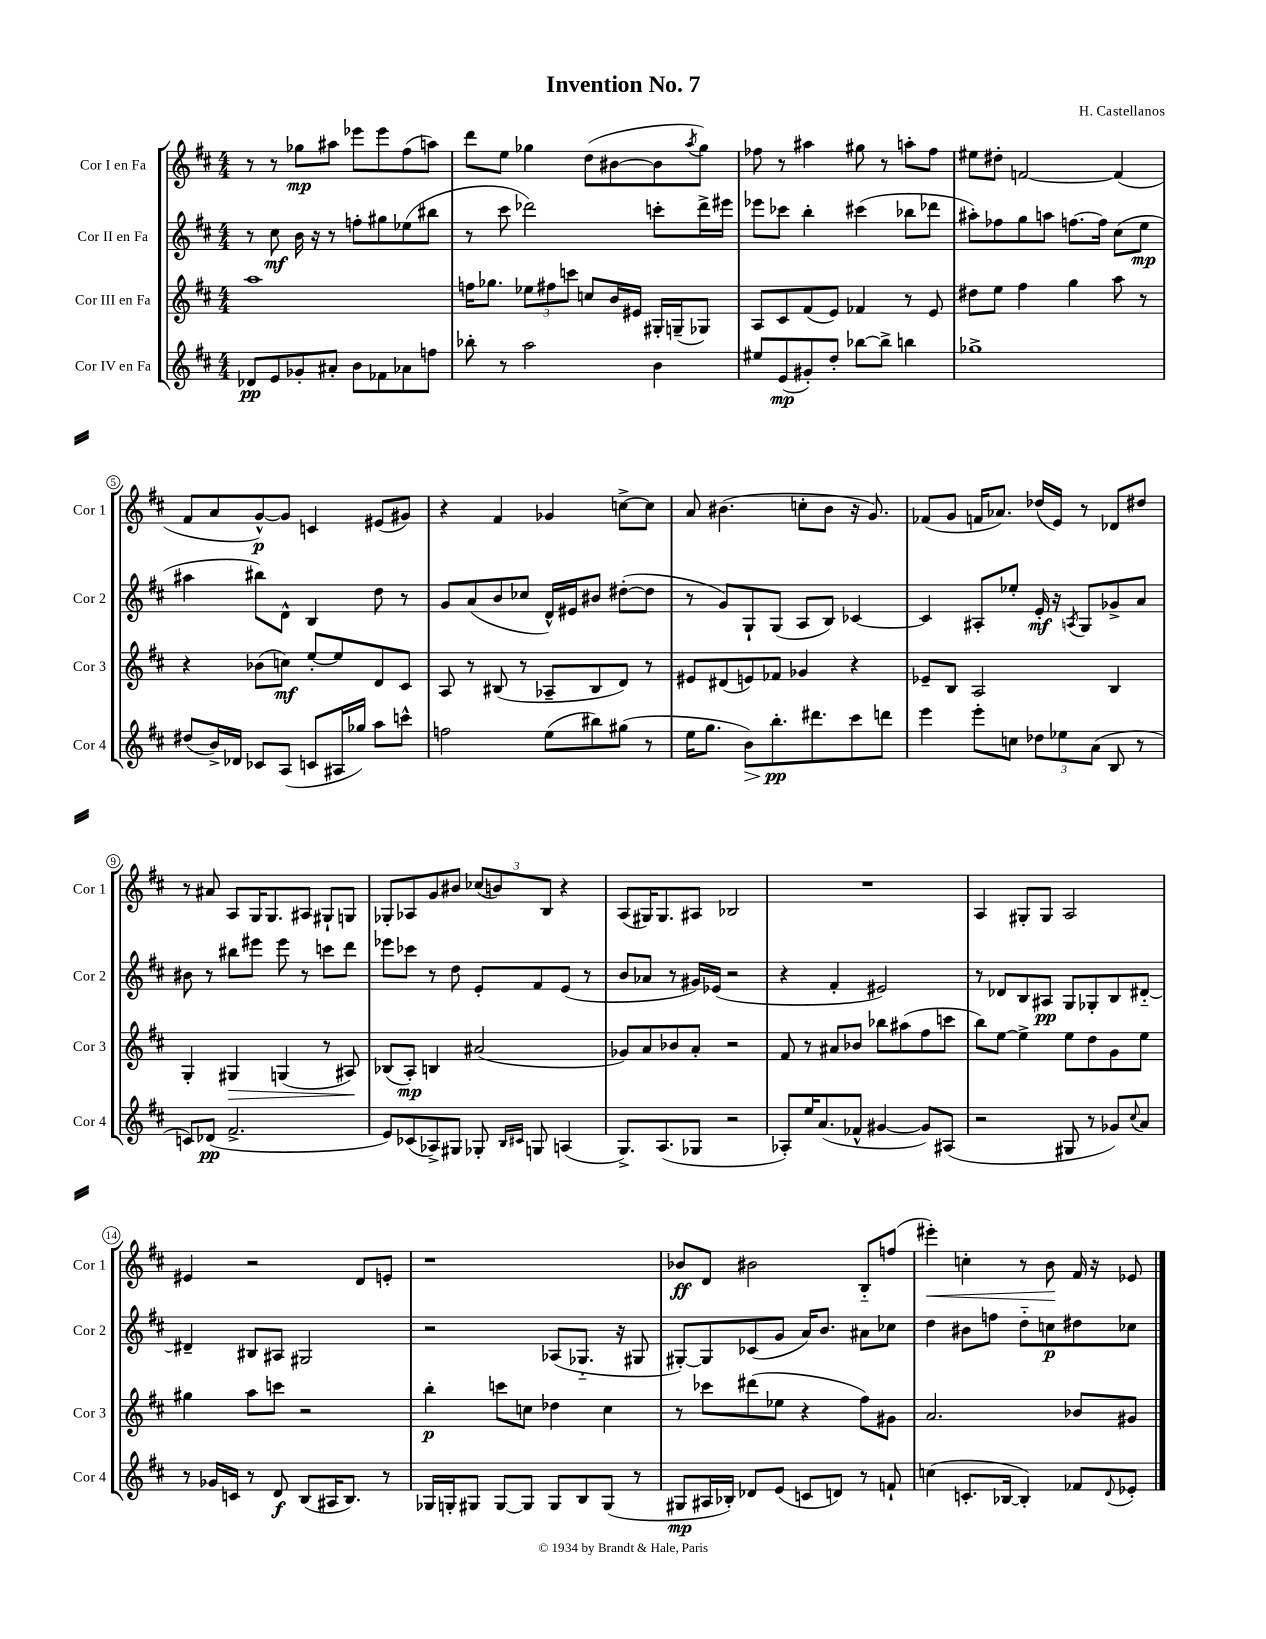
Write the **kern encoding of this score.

**kern	**dynam	**kern	**dynam	**kern	**dynam	**kern	**dynam
*part4	*part4	*part3	*part3	*part2	*part2	*part1	*part1
*staff4	*staff4	*staff3	*staff3	*staff2	*staff2	*staff1	*staff1
*I"Cor IV en Fa	*	*I"Cor III en Fa	*	*I"Cor II en Fa	*	*I"Cor I en Fa	*
*I'Cor 4	*	*I'Cor 3	*	*I'Cor 2	*	*I'Cor 1	*
*clefG2	*	*clefG2	*	*clefG2	*	*clefG2	*
*k[f#c#]	*	*k[f#c#]	*	*k[f#c#]	*	*k[f#c#]	*
*M4/4	*	*M4/4	*	*M4/4	*	*M4/4	*
=1	=1	=1	=1	=1	=1	=1	=1
8d-X/L	pp	1aa	.	8r	.	8r	.
8e/	.	.	.	8cc#\	mf	8r	.
8g-X'/	.	.	.	16b\	.	8gg-X\L	mp
.	.	.	.	16r	.	.	.
8a#X'/J	.	.	.	8r	.	8aa#X\J	.
8b\L	.	.	.	8ffn'\L	.	8eee-X\L	.
8f-X\	.	.	.	8gg#X\	.	8eee-\	.
8a-X\	.	.	.	(8ee-X\	.	(8ff#\	.
8ffn\J	.	.	.	8bb#X\J	.	8aan\J)	.
=2	=2	=2	=2	=2	=2	=2	=2
8bb-X'\	.	16ffn\KL	.	8r	.	8ddd\L	.
.	.	8.gg-X\J	.	.	.	.	.
8r	.	.	.	8ccc#\	.	8ee\J	.
2aa\	.	12ee-X\L	.	2ddd-X\)	.	4gg-X\	.
.	.	12ff#X\	.	.	.	.	.
.	.	12cccn\J	.	.	.	.	.
.	.	8ccn/L	.	.	.	(8dd\L	.
.	.	16b/L	.	.	.	[8b#X\	.
.	.	16e#X/JJ	.	.	.	.	.
4b\	.	16G#X'/LL	.	8cccn'\L	.	8b#\]	.
.	.	(16Gn~/J	.	.	.	.	.
.	.	.	.	.	.	8qaa/	.
.	.	8G-X/J)	.	16ddd-^\L	.	8gg-\J)	.
.	.	.	.	16eee#X\JJ	.	.	.
=3	=3	=3	=3	=3	=3	=3	=3
8ee#X/L	.	8A/L	.	8eee-X\L	.	8ff-X\	.
(8e/	mp	8c#/	.	8ccc-X\J	.	8r	.
8g#X'/)	.	(8f#/	.	4bb'\	.	4aa#X\	.
8dd'/J	.	8e/J)	.	.	.	.	.
[8bb-X\L	.	4f-X/	.	(4ccc#X\	.	8gg#X\	.
8bb-^\J]	.	.	.	.	.	8r	.
4bbn\	.	8r	.	8bb-X\L	.	8aan'\L	.
.	.	8e/	.	8ddd-X\J	.	8ff-\J	.
=4	=4	=4	=4	=4	=4	=4	=4
1gg-X^	.	8dd#X\L	.	8aa#X'\L)	.	8ee#X\L	.
.	.	8ee\J	.	8ff-X\	.	8dd#X'\J	.
.	.	4ff#\	.	8gg\	.	[2fn/	.
.	.	.	.	8aan\J	.	.	.
.	.	4gg\	.	[8.ffn\L	.	.	.
.	.	.	.	16ff\Jk]	.	.	.
.	.	8aa\	.	(8cc#\L	.	(4f/]	.
.	.	8r	.	8ee\J	mp	.	.
!!LO:LB:g=z
=5	=5	=5	=5	=5	=5	=5	=5
(8dd#X/L	.	4r	.	4aa#X\	.	8f#/L	.
16b^/L)	.	.	.	.	.	8a/	.
16d-X/JJ	.	.	.	.	.	.	.
8c-X/L	.	(8b-X\L	.	8bb#X\L)	.	[8g^^/)	p
(8A/J	.	8ccn\J)	mf	8d^^\J	.	8g/J]	.
8cn/L	.	[8ee'/L	.	4B/	.	4cn/	.
16A#X/L	.	8ee/]	.	.	.	.	.
16gg-X/JJ)	.	.	.	.	.	.	.
8aa\L	.	8d/	.	8dd\	.	(8e#X/L	.
8cccn^^\J	.	8c#/J	.	8r	.	8g#X/J)	.
=6	=6	=6	=6	=6	=6	=6	=6
2ffn\	.	8A/	.	8g/L	.	4r	.
.	.	8r	.	(8a/	.	.	.
.	.	(8B#X/	.	8b/	.	4f#/	.
.	.	8r	.	8cc-X/J	.	.	.
(8ee\L	.	8A-X~/L	.	16d^^/LL)	.	4g-X/	.
.	.	.	.	16e#X/J	.	.	.
8bb#X\)	.	8B#/	.	8b#X/J	.	.	.
(8gg#X\J	.	8d/J)	.	([8dd#X'\L	.	[8ccn^\L	.
8r	.	8r	.	8dd#\J]	.	8cc\J]	.
=7	=7	=7	=7	=7	=7	=7	=7
16ee\KL	.	8e#X/L	.	8r	.	8a/	.
8.gg\J	.	.	.	.	.	.	.
.	.	(8d#X/	.	8g/L)	.	(4.b#X\	.
!	!LO:HP:b	!	!	!	!	!	!
8b\L)	>	8en/)	.	8G`/	.	.	.
8.bb'\	pp	8f-X/J	.	(8G/J	.	.	.
.	.	4g-X/	.	8A/L	.	8ccn'\L	.
8.ddd#X\	]	.	.	.	.	.	.
.	.	.	.	8B/J)	.	8b#\J	.
8ccc#\	.	4r	.	[4c-X/	.	16r	.
.	.	.	.	.	.	8.g/)	.
8dddn\J	.	.	.	.	.	.	.
=8	=8	=8	=8	=8	=8	=8	=8
4eee\	.	8e-X~/L	.	4c-/]	.	(8f-X/L	.
.	.	8B/J	.	.	.	8g/J	.
8eee'\L	.	2A/	.	8A#X'/L	.	16fn/KL	.
.	.	.	.	.	.	8.a-X/J)	.
8ccn\J	.	.	.	8ee-X'/J	.	.	.
12dd-X\L	.	.	.	16e'/	mf	(16dd-X/LL	.
.	.	.	.	16r	.	16e/JJ)	.
12ee-X\	.	.	.	.	.	.	.
.	.	.	.	8qAn/	.	.	.
.	.	.	.	8G/L	.	8r	.
(12a\J	.	.	.	.	.	.	.
8B/	.	4B/	.	8g-X^/	.	8d-X/L	.
8r	.	.	.	8a/J	.	8dd#X/J	.
!!LO:LB:g=z
=9	=9	=9	=9	=9	=9	=9	=9
8cn/L)	.	4G'/	.	8b#X\	.	8r	.
(8d-X/J	pp	.	.	8r	.	8a#X/	.
!	!	!	!LO:HP:b	!	!	!	!
2.f#^/	.	4G#X/	>	8bb#X\L	.	8A/L	.
.	.	.	.	8eee#X\J	.	16G/K	.
.	.	.	.	.	.	8.G/	.
.	.	(4Gn/	.	8eee#\	.	.	.
.	.	.	.	8r	.	8A#X/J	.
.	.	8r	.	8cccn\L	.	8G#X`/L	.
.	.	8A#X/)	.	8ddd\J	.	8Gn/J	.
.	.	.	]	.	.	.	.
=10	=10	=10	=10	=10	=10	=10	=10
8e/L)	.	(8B-X/L	.	8eee-X\L	.	8G-X'/L	.
(8c-X/	.	8A'/J)	mp	8ccc-X\J	.	8A-X/	.
8A-X^/)	.	4Bn/	.	8r	.	8g/	.
8G#X/J	.	.	.	8dd\	.	8b#X/J	.
8G-X'/	.	(2a#X/	.	8e'/L	.	(12cc-X/L	.
.	.	.	.	.	.	12bn/)	.
16qqB/LL	.	.	.	.	.	.	.
16qqc#X/JJ	.	.	.	.	.	.	.
8Gn/	.	.	.	8f#/	.	.	.
.	.	.	.	.	.	12B/J	.
(4An/	.	.	.	(8e/J	.	4r	.
.	.	.	.	8r	.	.	.
=11	=11	=11	=11	=11	=11	=11	=11
8.G^/L)	.	8g-X/L)	.	8b/L	.	(8A/L	.
.	.	8a/	.	8a-X/J	.	16G#X/K)	.
(8.A/	.	.	.	.	.	8.G#/	.
.	.	8b-X/	.	8r	.	.	.
8G-X/J	.	8a'/J	.	16g#X/LL)	.	8A#X/J	.
.	.	.	.	(16e-X/JJ	.	.	.
2r	.	2r	.	2r	.	2B-X/	.
=12	=12	=12	=12	=12	=12	=12	=12
8A-X'/L)	.	8f#/	.	4r	.	1r	.
16ee/K	.	8r	.	.	.	.	.
(8.a/	.	.	.	.	.	.	.
.	.	8a#X/L	.	4f#'/	.	.	.
8f-X^^/J	.	8b-X/J	.	.	.	.	.
[4g#X/	.	8bb-X\L	.	2e#X/)	.	.	.
.	.	(8aa#X\	.	.	.	.	.
8g#/L])	.	8ff#\	.	.	.	.	.
(8A#X/J	.	8cccn\J	.	.	.	.	.
=13	=13	=13	=13	=13	=13	=13	=13
2r	.	8bb\L)	.	8r	.	4A/	.
.	.	[8ee\J	.	8d-X/L	.	.	.
.	.	4ee^\]	.	8B/	.	8G#X'/L	.
.	.	.	.	8A#X/J	pp	8G#/J	.
8G#X/	.	8ee\L	.	8G/L	.	2A/	.
8r	.	8dd\	.	8G-X'/	.	.	.
8g-X/L)	.	8g\	.	8B/	.	.	.
8qqcc#/	.	.	.	.	.	.	.
8a/J	.	8ee\J	.	[8d#X/J	.	.	.
!!LO:LB:g=z
=14	=14	=14	=14	=14	=14	=14	=14
8r	.	4gg#X\	.	4d#X~/]	.	4e#X/	.
16g-X/LL	.	.	.	.	.	.	.
16cn/JJ	.	.	.	.	.	.	.
8r	.	8aa\L	.	8B#X/L	.	2r	.
8d/	f	8cccn\J	.	8A#X/J	.	.	.
(8B/L	.	2r	.	2G#X/	.	.	.
16A#X/K	.	.	.	.	.	.	.
8.B/J)	.	.	.	.	.	.	.
.	.	.	.	.	.	8d/L	.
8r	.	.	.	.	.	8en'/J	.
=15	=15	=15	=15	=15	=15	=15	=15
16G-X/LL	.	4bb'\	p	2r	.	1r	.
16Gn'/J	.	.	.	.	.	.	.
8G#X/J	.	.	.	.	.	.	.
[8G#/L	.	8cccn\L	.	.	.	.	.
8G#/J]	.	8ccn\J	.	.	.	.	.
8G#/L	.	4dd-X\	.	(8A-X/L	.	.	.
8B/	.	.	.	8.G-X/J	.	.	.
(8G#/J	.	4cc\	.	.	.	.	.
.	.	.	.	16r	.	.	.
8r	.	.	.	8G#X/	.	.	.
=16	=16	=16	=16	=16	=16	=16	=16
8G#X/L	mp	8r	.	[8G#X'/L)	.	8b-X/L	ff
16A#X/L	.	8ccc-X\L	.	8G#/]	.	8d/J	.
16B-X'/JJ)	.	.	.	.	.	.	.
8d-X/L	.	(8ddd#X\	.	(8c-X/	.	2b#X\	.
(8e/J	.	8ee-X\J	.	8g/J	.	.	.
8cn/L	.	4r	.	16a/KL)	.	.	.
.	.	.	.	8.b/J	.	.	.
8dn/J)	.	.	.	.	.	.	.
8r	.	8ff#\L)	.	8a#X\L	.	8B/L	.
8fn`/	.	8g#X\J	.	8cc-X\J	.	(8ffn/J	.
=17	=17	=17	=17	=17	=17	=17	=17
!	!	!	!	!	!	!	!LO:HP:b
(4ccn\	.	2.a/	.	4dd\	.	4eee#X'\)	<
8.cn'/L	.	.	.	8b#X\L	.	4ccn'\	.
.	.	.	.	8ffn\J	.	.	.
[16B-X/Jk	.	.	.	.	.	.	.
4B-'/])	.	.	.	8dd\L	.	8r	.
.	.	.	.	8ccn\	p	8b\	.
8f-X/L	.	8b-X/L	.	8dd#X\	.	16f#/	[
.	.	.	.	.	.	16r	.
8qqd/	.	.	.	.	.	.	.
8e-X'/J	.	8g#X/J	.	8cc-X\J	.	8e-X/	.
==	==	==	==	==	==	==	==
*-	*-	*-	*-	*-	*-	*-	*-
